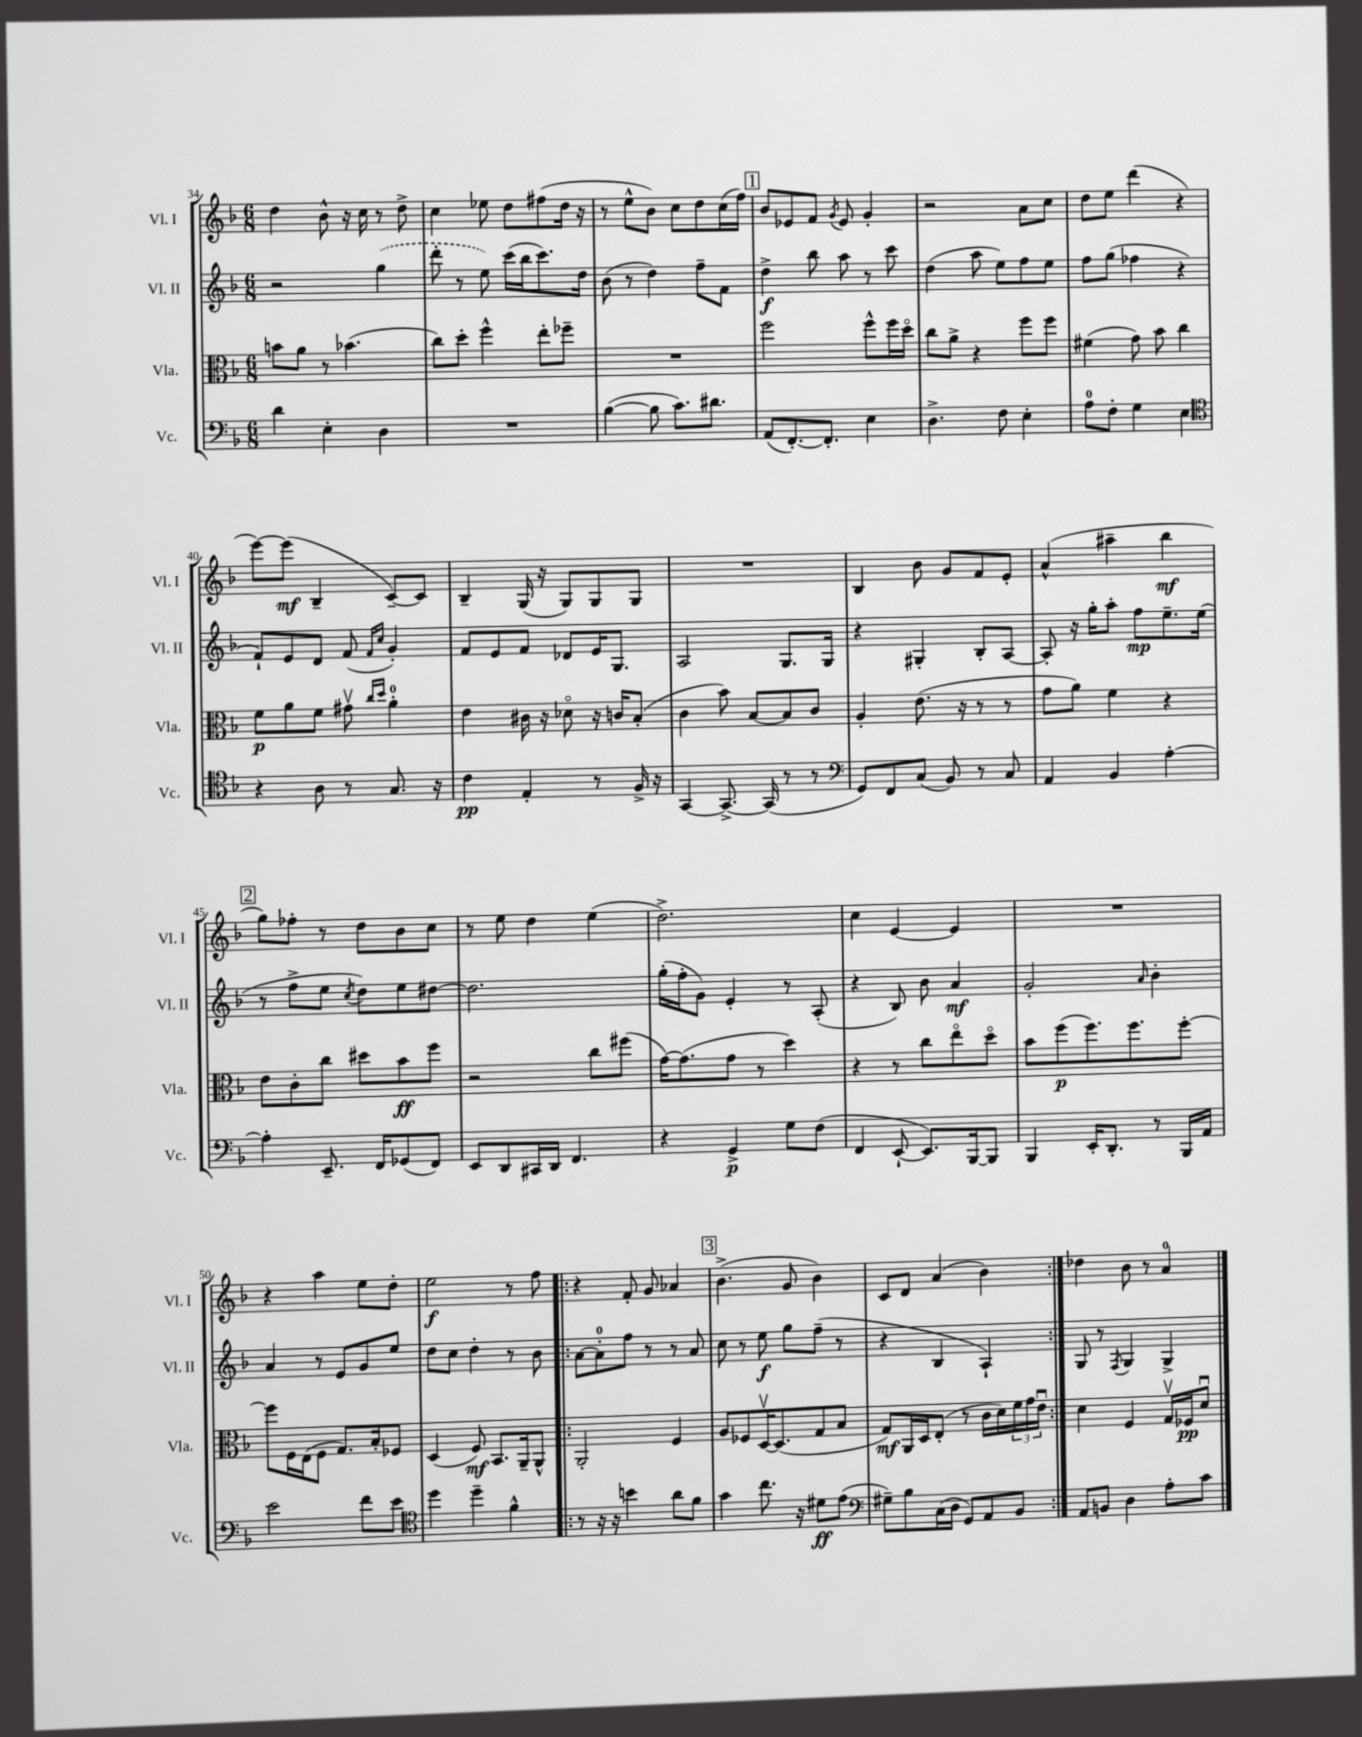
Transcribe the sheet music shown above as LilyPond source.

<<
\new StaffGroup <<
\new Staff = "s0" \with { instrumentName = "Vl. I" shortInstrumentName = "Vl. I" } {
    \clef treble \key f \major \numericTimeSignature \time 6/8
    d''4 bes'8-^ r16 c''16 r8 d''8-> |
    c''4 ees''8 d''8 fis''8( d''16 r16 |
    r8 e''8-^ bes'8) c''8 d''8 c''16( f''16) |
    \mark \markup { \box "1" } bes'8 ees'8 f'8 \acciaccatura { g'8 } ees'8 g'4-. |
    r2 a'8 c''8 |
    d''8 e''8 d'''4( r4 |
    e'''8~) e'''8\mf( bes4-- c'8~--) c'8 |
    bes4-- g16( r16 g8) g8 g8 |
    R2. |
    bes4 bes'8 g'8 f'8 e'8-. |
    a'4-^( ais''4-- bes''4\mf |
    \mark \markup { \box "2" } g''8) fes''8-. r8 d''8 bes'8 c''8 |
    r8 e''8 d''4 e''4( |
    d''2.->) |
    c''4 e'4~ e'4 |
    R2. |
    r4 a''4 e''8 d''8-. |
    e''2\f r8 f''8 |
    \repeat volta 2 { r4 f'8-. g'8 aes'4 |
    \mark \markup { \box "3" } bes'4.->( g'8 bes'4) |
    c'8 d'8 a'4( bes'4) | }
    des''4 bes'8 r8 a'4-0 \bar "|." |
}
\new Staff = "s1" \with { instrumentName = "Vl. II" shortInstrumentName = "Vl. II" } {
    \clef treble \key f \major \numericTimeSignature \time 6/8
    r2 \once \slurDashed g''4( |
    d'''8-. r8 e''8) c'''16( bes''16 c'''8.) d''16 |
    bes'8( r8 d''4) f''8-- f'8 |
    \mark \markup { \box "1" } d''4->\f bes''8 a''8 r8 c'''8 |
    d''4( a''8 e''8) f''8 e''8 |
    f''8 g''8( fes''4 r4 |
    f'8-!) e'8 d'8 f'8( \grace { f'16 c''16 } g'4-.) |
    f'8 e'8 f'8 des'8 e'16 g8. |
    a2 g8. g16 |
    r4 gis4-. bes8-. a8~ |
    a8-. r16 g''16-. a''8-. f''8\mp e''8.-- e''16( |
    \mark \markup { \box "2" } r8 f''8-> e''8 \acciaccatura { c''8 } d''8) e''8 dis''8~ |
    dis''2. |
    g''16-.( f''16-. g'8) e'4-. r8 a8-.( |
    r4 bes8) bes'8 a'4\mf |
    g'2-. \grace { a'16 } bes'4-. |
    a'4 r8 e'8 g'8 e''8 |
    d''8 c''8 d''4-. r8 bes'8 |
    \repeat volta 2 { a'8~ a'8-0-. f''8 r8 r8 a'8 |
    \mark \markup { \box "3" } c''8 r8 e''8\f g''8 f''8--( r8 |
    r4 bes4 a4-!) | }
    g8 r8 \acciaccatura { f8 } g4 g4-> \bar "|." |
}
\new Staff = "s2" \with { instrumentName = "Vla." shortInstrumentName = "Vla." } {
    \clef alto \key f \major \numericTimeSignature \time 6/8
    b'8 a'8 r8 bes'4.( |
    c''8) d''8-. f''4-^ e''8-. fes''8-- |
    R2. |
    \mark \markup { \box "1" } f''2 f''8-^ f''16 d''16\flageolet |
    c''8 a'8-> r4 f''8 f''8 |
    fis'4( g'8) bes'8 c''4 |
    f'8\p a'8 f'8 gis'8\upbow \grace { c''16 d''16 } a'4-0-. |
    e'4 cis'16 r16 des'8\flageolet r16 c'16 bes8-.( |
    c'4 bes'8) bes8~ bes8 c'8 |
    a4-. e'8.( r16 r8 r8 |
    g'8 a'8) f'4 r4 |
    \mark \markup { \box "2" } e'8 c'8-. c''8 dis''8 bes'8\ff f''8 |
    r2 c''8 fis''8( |
    g'16~) g'8.( g'8 r8 d''4) |
    r4 r8 c''8 e''8\flageolet d''8\flageolet |
    bes'8 f''8\p( f''8.) f''8. f''8~-. |
    f''8 f16 e16( f8 g8.) bes16-. fes8 |
    d4( f8\mf) bes,8. a,16-- a,8-^ |
    \repeat volta 2 { a,2-. f4 |
    \mark \markup { \box "3" } a8 fes8 d16~\upbow d8.( g8 bes8 |
    g8\mf) a,16 d16 e8-.( r8 c'16 d'16) \tuplet 3/2 { f'16 g'16 e'16\downbow } | }
    d'4 f4 g16\upbow fes16\pp d'8\downbow \bar "|." |
}
\new Staff = "s3" \with { instrumentName = "Vc." shortInstrumentName = "Vc." } {
    \clef bass \key f \major \numericTimeSignature \time 6/8
    d'4 e4-. d4 |
    R2. |
    bes4~( bes8 c'8.) dis'8. |
    \mark \markup { \box "1" } a,8( f,8.~-.) f,8.-. e4 |
    d4.-> f8 e4-. |
    a8-0 f8-. g4 e4 |
    \clef tenor r4 a8 r8 g8. r16 |
    c'4\pp e4-. r8 f16-> r16 |
    g,4~ g,8.~-> g,16( r8 r8 |
    \clef bass g,8) f,8 c8( bes,8) r8 c8 |
    a,4 bes,4 a4~-. |
    \mark \markup { \box "2" } a4-. e,8.-- f,16 ges,8( f,8) |
    e,8 d,8 cis,16 d,16 f,4. |
    r4 g,4->\p g8 f8( |
    f,4 e,8~-! e,8.) bes,,16~ bes,,8 |
    bes,,4 e,16-. d,8.-. r8 bes,,16 a,16 |
    e'2 f'8 e'8 |
    \clef tenor d''4 d''4-- f'4-^ |
    \repeat volta 2 { r8 r16 r16 b'4 a'8 f'8 |
    \mark \markup { \box "3" } g'4 c''8. r16 dis'8\ff e'8( |
    \clef bass gis8--) bes8 c16( d16 g,8) a,8 bes,8 | }
    a,8 b,8 d4 a8-. c'8 \bar "|." |
}
>>
>>
\layout { \context { \Score currentBarNumber = #34 } }
